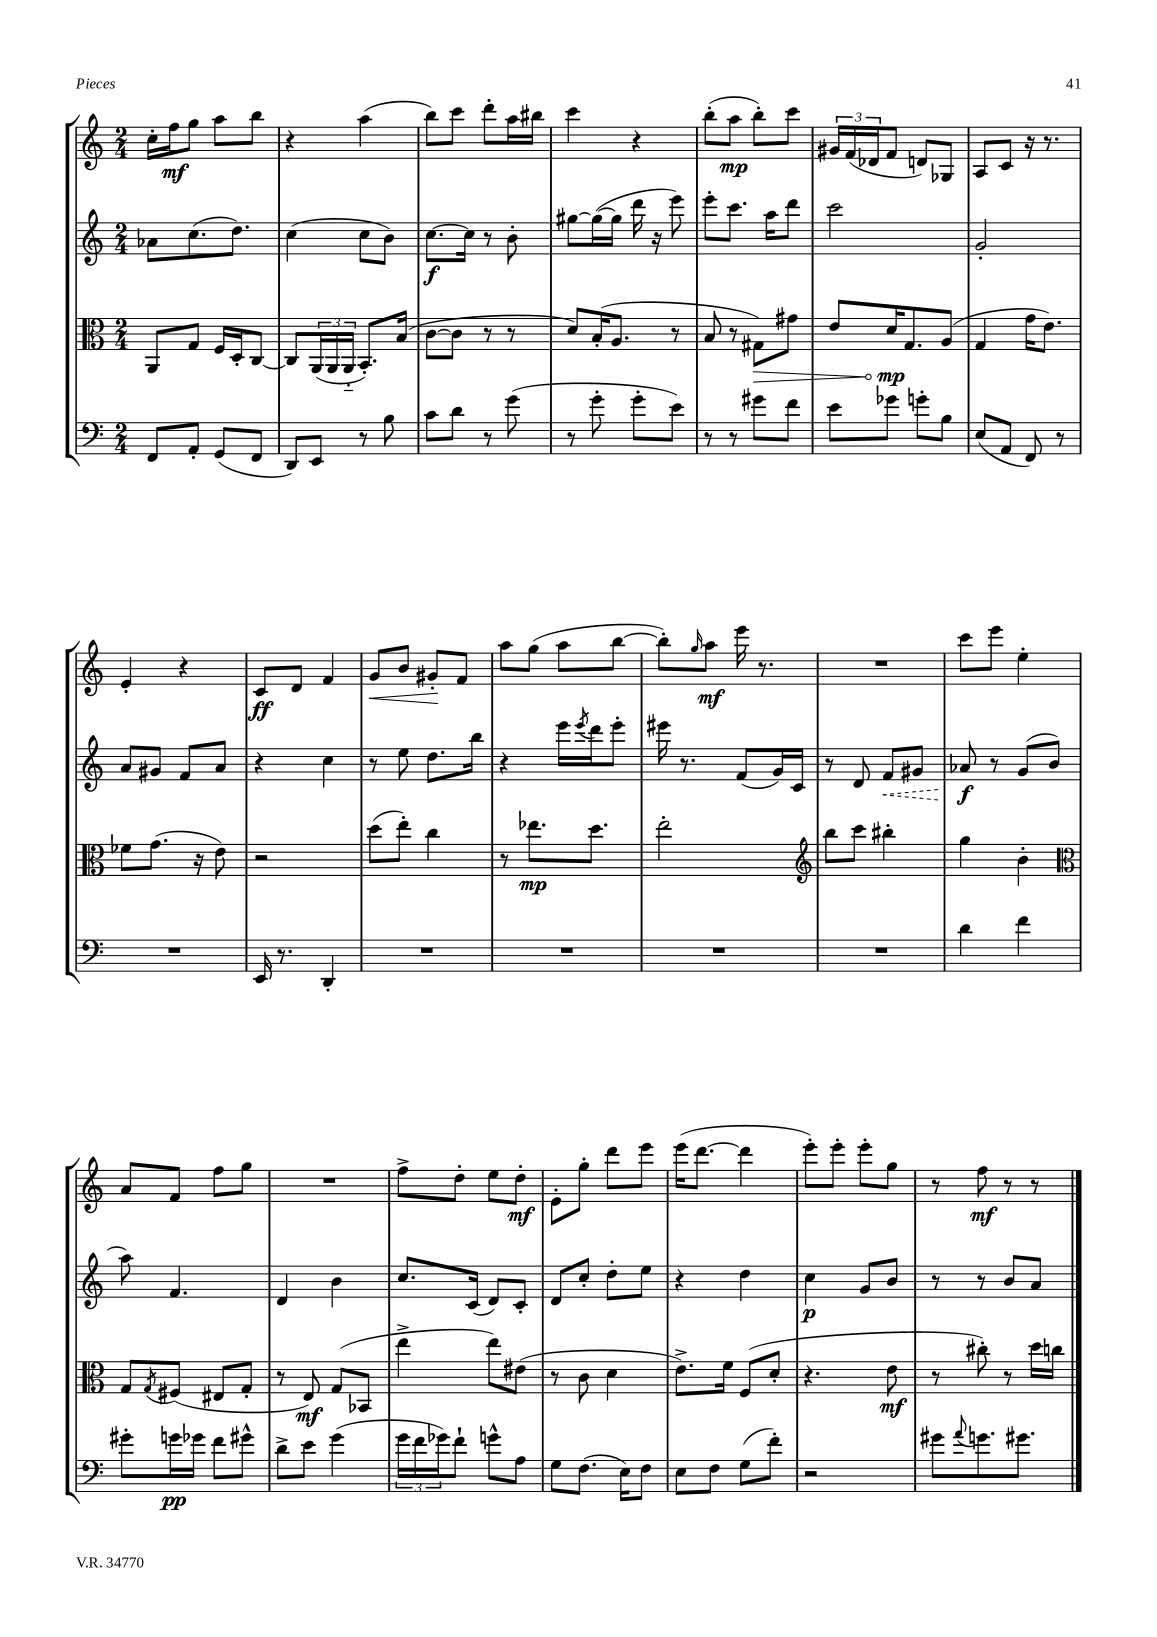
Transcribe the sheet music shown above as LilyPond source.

<<
\new StaffGroup <<
\new Staff = "s0" {
    \clef treble \key c \major \numericTimeSignature \time 2/4
    c''16-. f''16\mf g''8 a''8 b''8 |
    r4 a''4( |
    b''8) c'''8 d'''8-. a''16 bis''16 |
    c'''4 r4 |
    b''8-.( a''8\mp b''8-.) c'''8 |
    \tuplet 3/2 { gis'16 f'16( des'16 } f'8 d'8) ges8 |
    a8 c'8 r16 r8. |
    e'4-. r4 |
    c'8\ff d'8 f'4 |
    g'8\< b'8 gis'8-.\! f'8 |
    a''8 g''8( a''8 b''8~ |
    b''8-.) \grace { g''16 } a''8\mf e'''16 r8. |
    R2 |
    c'''8 e'''8 e''4-. |
    a'8 f'8 f''8 g''8 |
    R2 |
    f''8-> d''8-. e''8 d''8-.\mf |
    e'8-. g''8-. d'''8 e'''8 |
    e'''16( d'''8.~ d'''4 |
    e'''8-.) e'''8-. e'''8-. g''8 |
    r8 f''8\mf r8 r8 \bar "|." |
}
\new Staff = "s1" {
    \clef treble \key c \major \numericTimeSignature \time 2/4
    aes'8 c''8.( d''8.) |
    c''4( c''8 b'8) |
    c''8.~\f c''16 r8 b'8-. |
    gis''8~ gis''16~( gis''16 d'''16 r16 e'''8) |
    e'''8-. c'''8. a''16 d'''8 |
    c'''2 |
    g'2-. |
    a'8 gis'8 f'8 a'8 |
    r4 c''4 |
    r8 e''8 d''8. b''16 |
    r4 e'''16 \acciaccatura { e'''8 } d'''16 e'''8-. |
    eis'''16 r8. f'8( g'16) c'16 |
    r8 d'8 \once \override Hairpin.style = #'dashed-line f'8\< gis'8 |
    aes'8\f\! r8 g'8( b'8 |
    a''8) f'4. |
    d'4 b'4 |
    c''8. c'16( d'8) c'8-. |
    d'8 c''8-. d''8-. e''8 |
    r4 d''4 |
    c''4\p g'8 b'8 |
    r8 r8 b'8 a'8 \bar "|." |
}
\new Staff = "s2" {
    \clef alto \key c \major \numericTimeSignature \time 2/4
    a,8 g8 f16 d16-. c8~ |
    c8 \tuplet 3/2 { a,16( a,16 a,16-_ } b,8.-.) b16( |
    c'8~ c'8 r8 r8 |
    d'8) b16-.( a8. r8 |
    b8 r8 \once \override Hairpin.circled-tip = ##t gis8\>) gis'8 |
    e'8 d'16\mp\! g8. a8( |
    g4 g'16 e'8.) |
    fes'8 g'8.( r16 e'8) |
    r2 |
    d''8( e''8-.) c''4 |
    r8 ees''8.\mp d''8. |
    e''2-. |
    \clef treble b''8 c'''8 bis''4-. |
    g''4 b'4-. |
    \clef alto g8 \acciaccatura { g8 } fis8( eis8 g8-. |
    r8 e8\mf) g8( bes,8 |
    e''4-> e''8) eis'8( |
    r8 c'8 d'4 |
    e'8.->) f'16 f8( d'8-. |
    r4. e'8\mf |
    r8 cis''8-.) r8 d''16 c''16 \bar "|." |
}
\new Staff = "s3" {
    \clef bass \key c \major \numericTimeSignature \time 2/4
    f,8 a,8-. g,8( f,8 |
    d,8) e,8 r8 b8 |
    c'8 d'8 r8 g'8( |
    r8 g'8-. g'8-. e'8) |
    r8 r8 gis'8 f'8 |
    e'8 ges'8 g'8-. b8 |
    e8( a,8 f,8) r8 |
    R2 |
    e,16 r8. d,4-. |
    R2 |
    R2 |
    R2 |
    R2 |
    d'4 f'4 |
    gis'8-. g'16\pp ges'16 f'8 gis'8-^ |
    d'8-> e'8 g'4( |
    \tuplet 3/2 { g'16 f'16 ges'16) } f'8-! g'8-^ a8 |
    g8 f8.( e16) f8 |
    e8 f8 g8( f'8-.) |
    r2 |
    gis'8 \appoggiatura { a'8 } g'8. gis'8. \bar "|." |
}
>>
>>
\layout { \context { \Score \remove "Bar_number_engraver" } }
